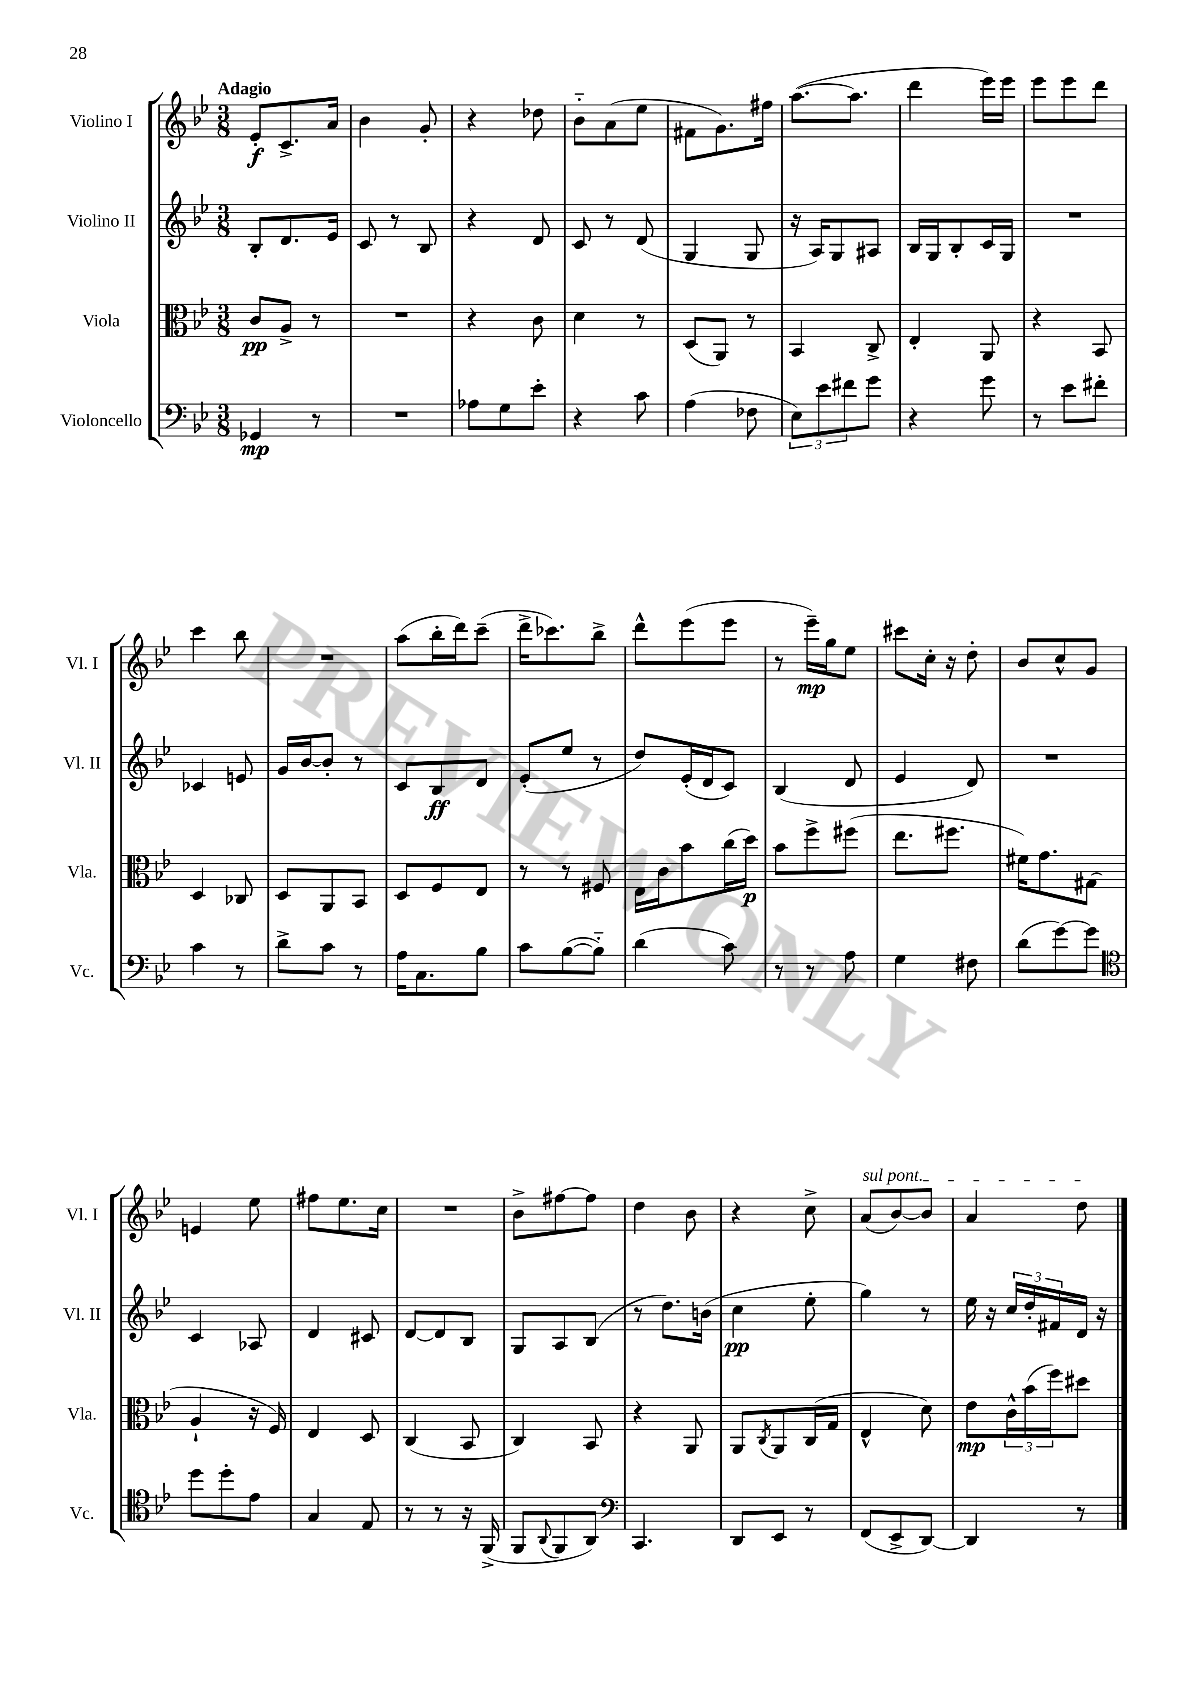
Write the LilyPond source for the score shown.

<<
\new StaffGroup <<
\new Staff = "s0" \with { instrumentName = "Violino I" shortInstrumentName = "Vl. I" } {
    \clef treble \key bes \major \numericTimeSignature \time 3/8 \tempo "Adagio"
    ees'8-.\f c'8.-> a'16 |
    bes'4 g'8-. |
    r4 des''8 |
    bes'8-_ a'8( ees''8 |
    fis'8 g'8.) fis''16 |
    a''8.~( a''8. |
    d'''4 ees'''16) ees'''16 |
    ees'''8 ees'''8 d'''8 |
    c'''4 bes''8 |
    R4. |
    a''8( bes''16-. d'''16) c'''8--( |
    d'''16-> ces'''8.) bes''8-> |
    d'''8-^ ees'''8( ees'''8 |
    r8 ees'''16--\mp) g''16 ees''8 |
    cis'''8 c''16-. r16 d''8-. |
    bes'8 c''8-^ g'8 |
    e'4 ees''8 |
    fis''8 ees''8. c''16 |
    R4. |
    bes'8-> fis''8~ fis''8 |
    d''4 bes'8 |
    r4 c''8-> |
    \once \override TextSpanner.bound-details.left.text = \markup { \italic "sul pont." } a'8\startTextSpan( bes'8~) bes'8 |
    a'4 d''8\stopTextSpan \bar "|." |
}
\new Staff = "s1" \with { instrumentName = "Violino II" shortInstrumentName = "Vl. II" } {
    \clef treble \key bes \major \numericTimeSignature \time 3/8
    bes8-. d'8. ees'16 |
    c'8 r8 bes8 |
    r4 d'8 |
    c'8 r8 d'8( |
    g4 g8 |
    r16 a16) g8 ais8 |
    bes16 g16 bes8-. c'16 g16 |
    R4. |
    ces'4 e'8 |
    g'16 bes'16~ bes'8-. r8 |
    c'8 bes8\ff d'8 |
    ees'8-.( ees''8 r8 |
    d''8) ees'16-.( d'16 c'8) |
    bes4( d'8 |
    ees'4 d'8) |
    R4. |
    c'4 aes8 |
    d'4 cis'8 |
    d'8~ d'8 bes8 |
    g8 a8 bes8( |
    r8 d''8.) b'16( |
    c''4\pp ees''8-. |
    g''4) r8 |
    ees''16 r16 \tuplet 3/2 { c''16 d''16-. fis'16 } d'16 r16 \bar "|." |
}
\new Staff = "s2" \with { instrumentName = "Viola" shortInstrumentName = "Vla." } {
    \clef alto \key bes \major \numericTimeSignature \time 3/8
    c'8\pp a8-> r8 |
    R4. |
    r4 c'8 |
    d'4 r8 |
    d8( a,8) r8 |
    bes,4 c8-> |
    ees4-. a,8 |
    r4 bes,8 |
    d4 ces8 |
    d8 a,8 bes,8 |
    d8 f8 ees8 |
    r8 r8 fis8 |
    ees16 c'16 bes'8 c''16( d''16\p) |
    bes'8 f''8-> fis''8( |
    ees''8. fis''8. |
    fis'16) g'8. gis8( |
    a4-! r16 f16) |
    ees4 d8 |
    c4( bes,8 |
    c4) bes,8 |
    r4 a,8 |
    a,8 \acciaccatura { c8 } a,8 c16( g16 |
    ees4-^ d'8) |
    ees'8\mp \tuplet 3/2 { c'16-^ bes'16( f''16) } dis''8 \bar "|." |
}
\new Staff = "s3" \with { instrumentName = "Violoncello" shortInstrumentName = "Vc." } {
    \clef bass \key bes \major \numericTimeSignature \time 3/8
    ges,4\mp r8 |
    R4. |
    aes8 g8 ees'8-. |
    r4 c'8 |
    a4( fes8 |
    \tuplet 3/2 { ees8) ees'8 fis'8 } g'8 |
    r4 g'8 |
    r8 ees'8 fis'8-. |
    c'4 r8 |
    d'8-> c'8 r8 |
    a16 c8. bes8 |
    c'8 bes8~( bes8-_) |
    d'4( c'8) |
    r8 r8 a8 |
    g4 fis8 |
    d'8( g'8~) g'8 |
    \clef tenor d''8 d''8-. ees'8 |
    g4 ees8 |
    r8 r8 r16 f,16->( |
    f,8 \appoggiatura { a,8 } f,8 a,8) |
    \clef bass c,4. |
    d,8 ees,8 r8 |
    f,8( ees,8-> d,8~) |
    d,4 r8 \bar "|." |
}
>>
>>
\layout { \context { \Score \remove "Bar_number_engraver" } }
